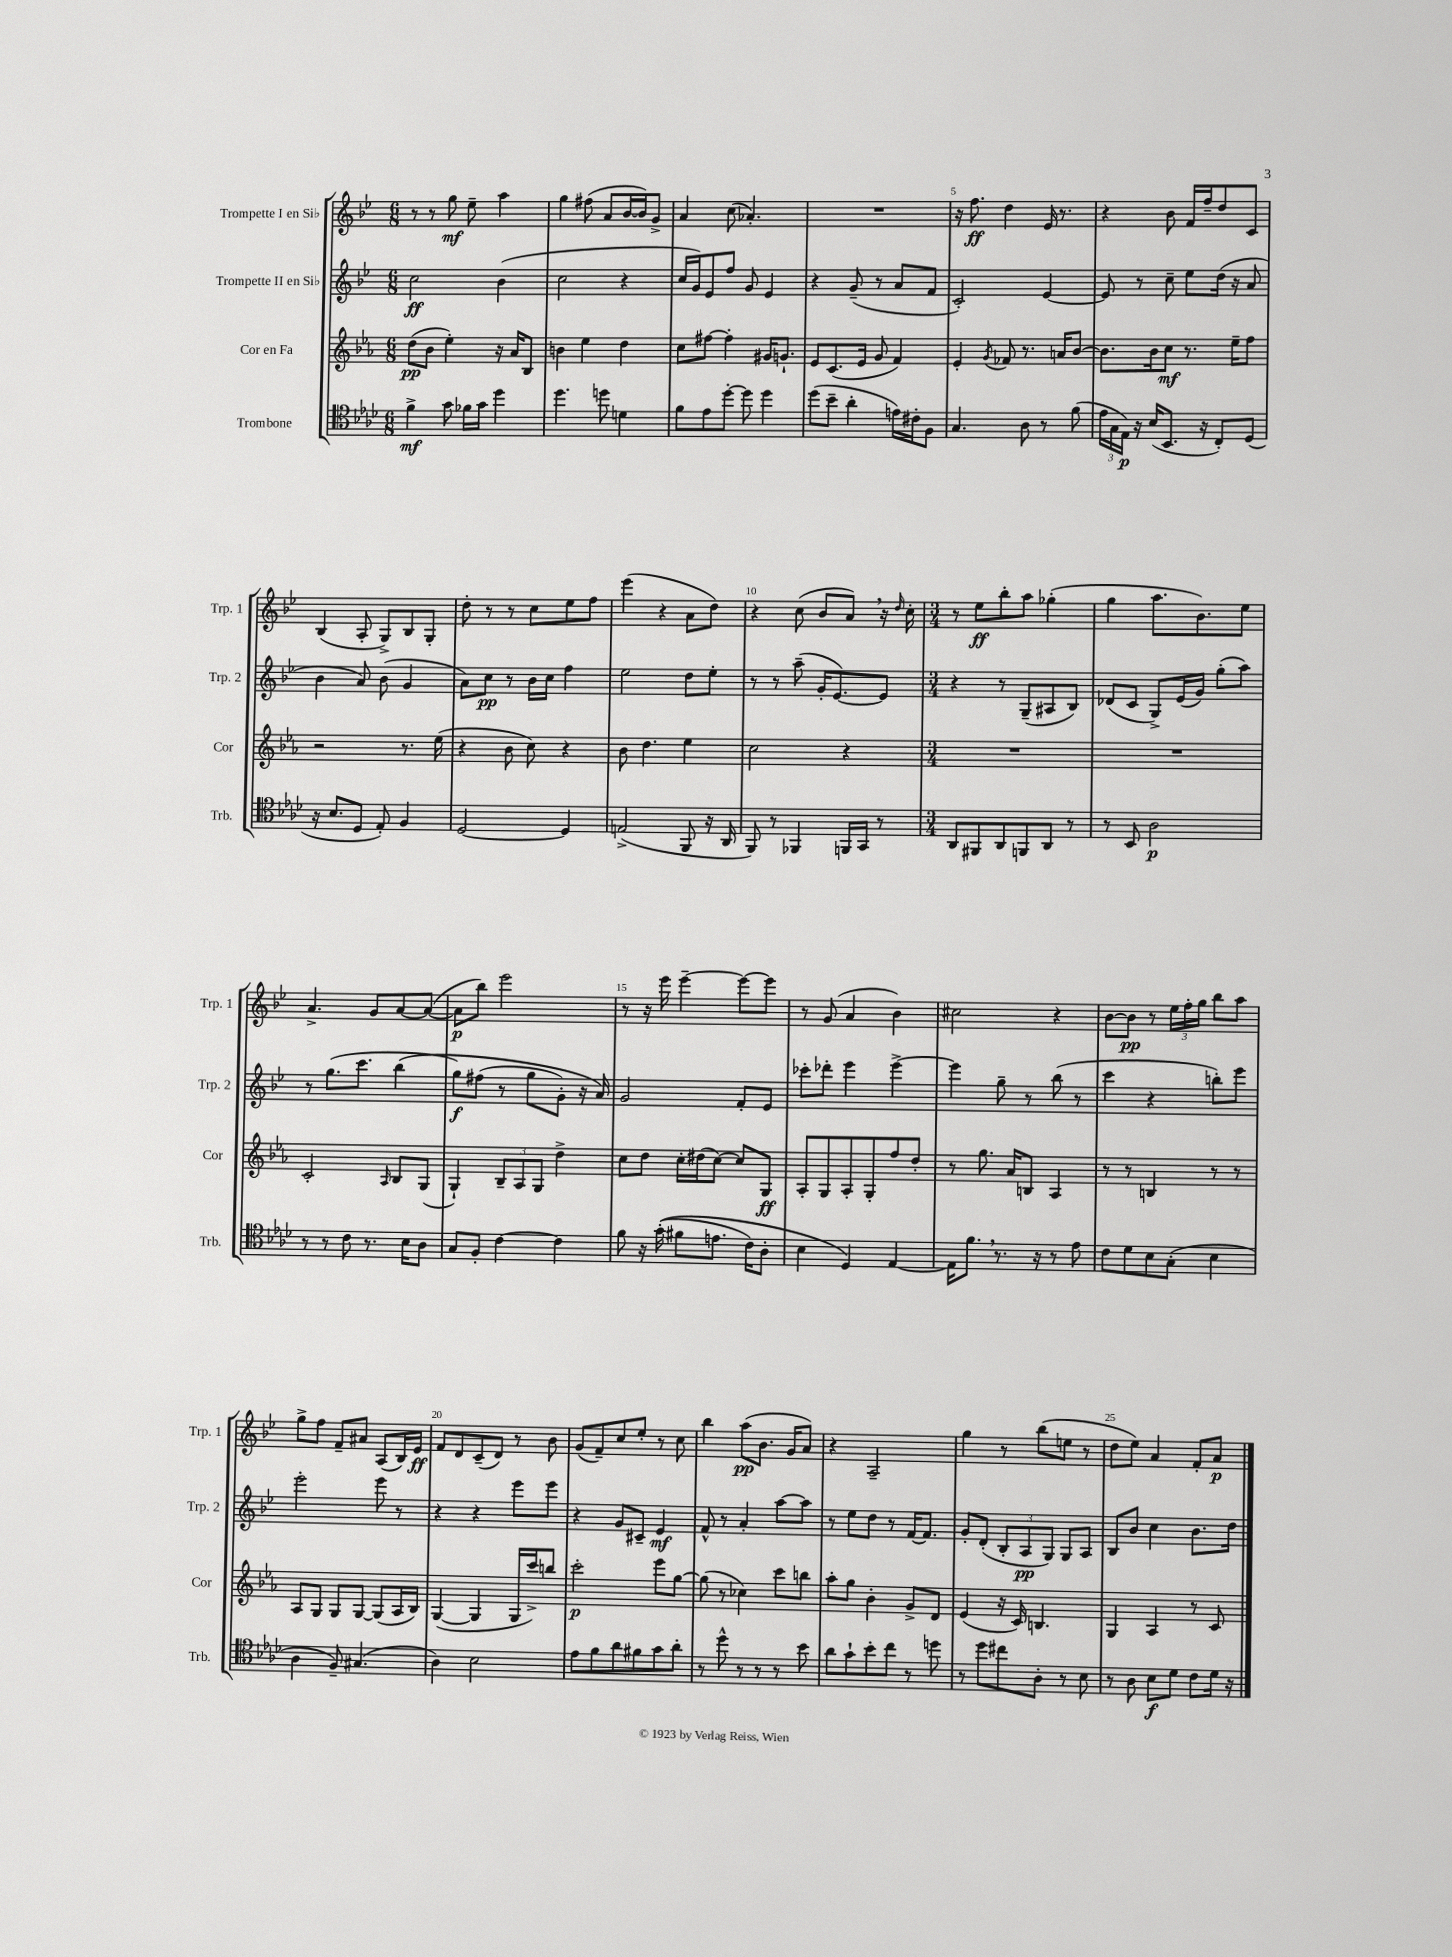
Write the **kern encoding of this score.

**kern	**kern	**kern	**kern
*staff4	*staff3	*staff2	*staff1
*clefC4	*clefG2	*clefG2	*clefG2
*k[b-e-a-d-]	*k[b-e-a-]	*k[b-e-]	*k[b-e-]
*M6/8	*M6/8	*M6/8	*M6/8
4f^	(8dd	2cc	8r
.	8b-	.	8r
8g	4ee-')	.	8gg
16f-	.	.	8ee-~
16g	.	.	.
4dd-	16r	(4b-	4aa
.	16a-	.	.
.	8B-	.	.
=	=	=	=
4.dd-	4b	2cc	4gg
.	4ee-	.	(8ff#
8dd	.	.	8a
4d	4dd	4r	[16b-
.	.	.	16b-])
.	.	.	8g^
=	=	=	=
8f	8cc	16cc	4a
.	.	16g)	.
8e-	[8ff#	8e-	.
[8dd-'	4ff#']	8ff	(8cc
8dd-]	.	8g	4.a-')
4dd-	16g#	4e-	.
.	8.g`	.	.
=	=	=	=
(8dd-	8e-	4r	2.r
8b-~	(8.c	.	.
4a-'	.	(8g~	.
.	16e-	.	.
.	8g	8r	.
16e)	4f)	8a	.
16c#'	.	.	.
8F	.	8f	.
=	=	=	=
4.G	4e-'	2c')	16r
.	.	.	8.ff
.	8qg	.	.
.	8f-	.	4dd
8A-	8.r	.	.
8r	.	[4e-	16e-
.	16a	.	8.r
(8f	[8b-	.	.
=	=	=	=
24e-	8.b-]	8e-]	4r
24G	.	.	.
24E-)	.	.	.
16r	.	8r	.
(16B-	16b-	.	.
8.BB-	8cc	8cc~	8b-
.	8.r	8ee-	16f
16r	.	.	16ff~
8C')	.	(16dd	8dd
.	16ee-~	16r	.
(8D-	8ff	8a	8c
=	=	=	=
16r	2r	4b-	(4B-
8.B-	.	.	.
8D-	.	8a)	8A'
8E-')	.	(8b-	8G^)
4F	8.r	4g	8B-
.	.	.	8G'
.	(16ee-	.	.
=	=	=	=
[2D-	4r	8a)	8dd'
.	.	8cc	8r
.	8b-	8r	8r
.	8cc)	16b-	8cc
.	.	16cc	.
4D-]	4r	4ff	8ee-
.	.	.	8ff
=	=	=	=
(2E^	8b-	2ee-	(4eee-
.	4.dd	.	.
.	.	.	4r
8FF	4ee-	8dd	8a
16r	.	8ee-'	8dd)
16AA-	.	.	.
=	=	=	=
8FF)	2cc	8r	4r
8r	.	8r	.
4FF-	.	(8aa~	(8cc
.	.	16g'	8b-
.	.	[8.e-)	.
16FF	4r	.	8a)
16GG	.	.	.
8r	.	8e-]	16r
.	.	.	16qqdd
.	.	.	16cc'
=	=	=	=
*M3/4	*M3/4	*M3/4	*M3/4
8AA-	2.r	4r	8r
8FF#	.	.	8ee-
8AA-	.	8r	8bb-'
8FF	.	(8G~	8aa
8AA-	.	8A#	(4gg-'
8r	.	8B-)	.
=	=	=	=
8r	2.r	(8d-	4gg
8BB-	.	8c	.
2A-	.	8G^)	8.aa
.	.	(16e-	.
.	.	16g)	8.b-)
.	.	(8gg'	.
.	.	8aa)	8ee-
=	=	=	=
8r	2c'	8r	4.a^
8r	.	(8.gg	.
8c	.	.	.
.	.	8.ccc	.
8.r	.	.	8g
.	16qqA-	.	.
.	8B-	&(4bb-	[8a
16B-	.	.	.
8A-	(8G	.	(8a_
=	=	=	=
8G	4G`)	8gg)	8a]
8F'	.	(8ff#	8bb-)
[4c	12B-~	8r	2eee-
.	12A-	.	.
.	.	8gg	.
.	12G	.	.
4c]	4dd^	8g')	.
.	.	16r	.
.	.	16a&)	.
=	=	=	=
8f	8cc	2g	8r
16r	8dd	.	16r
&((16g'	.	.	16eee-
8f#	16cc'	.	[4eee-~
.	(16dd#	.	.
8.e	[8cc)	.	.
.	8cc]	8f'	8eee-_
16c)	.	.	.
8A-'	8G	8e-	8eee-]
=	=	=	=
4B-	8A-'	8ccc-'	8r
.	8G	8ddd-'	(8g
4D-&)	8A-'	4eee-	4a
.	8G'	.	.
[4E-	8ff	[4eee-^	4b-)
.	8dd'	.	.
=	=	=	=
16E-]	8r	4eee-]	2cc#
8.f	.	.	.
.	8.gg	.	.
8.r	.	8gg~	.
.	16a-	.	.
.	8B	8r	.
16r	.	.	.
8r	4A-	(8bb-	4r
8e-	.	8r	.
=	=	=	=
8c	8r	4ccc	[8b-
8d-	8r	.	8b-]
8B-	4B	4r	8r
(8G'	.	.	24ee-
.	.	.	24ff'
.	.	.	24gg
4B-	8r	8bb')	8bb-
.	8r	8eee-	8aa
=	=	=	=
4A-	8A-	2eee-'	8gg^
.	8G	.	8ff
8F~)	8G	.	8f~
(4.G#	[8G	.	8a#
.	(8G]	8eee-	(8A
.	16A-	8r	16B-)
.	16B-)	.	16e-
=	=	=	=
4A-)	([4G	4r	8f
.	.	.	8d
2B-	4G]	4r	(8c~
.	.	.	8d)
.	16G	8eee-	8r
.	16ccc^)	.	.
.	8bb	8eee-	8b-
=	=	=	=
8e-	2ccc'	4r	(8g
8f	.	.	8f~)
8a-	.	8g	8cc
8f#	.	8c#~	8ee-'
8g	8eee-	4e-	8r
8a-'	[8gg	.	8cc
=	=	=	=
8r	(8gg]	8f^^	4bb-
8dd-^^	8r	8r	.
8r	4cc-)	4a'	(8aa
8r	.	.	8.b-
8r	8ccc	[8aa	.
.	.	.	16g
8b-	8bb	8aa]	8a)
=	=	=	=
8a-	8aa-'	8r	4r
8g`	8gg	8ee-	.
8b-'	4b-'	8dd	2A~
8cc	.	8r	.
8r	8g^	[16f	.
.	.	8.f]	.
8dd	8d	.	.
=	=	=	=
8r	(4e-	8g'	4gg
8dd-	.	(8d'	.
8cc#	16r	12B-'	8r
.	16c)	.	.
.	.	12A	.
8A-'	4.B	.	(8bb-
.	.	12G)	.
8r	.	8G	8ee
8B-	.	8A	8r
=	=	=	=
8r	4G	8B-	8dd
8A-	.	8b-	8ee-)
8B-	4A-	4cc	4a
8d-	.	.	.
8c	8r	8.b-	8f'
16d-	8c	.	8a
16r	.	16dd	.
==	==	==	==
*-	*-	*-	*-
